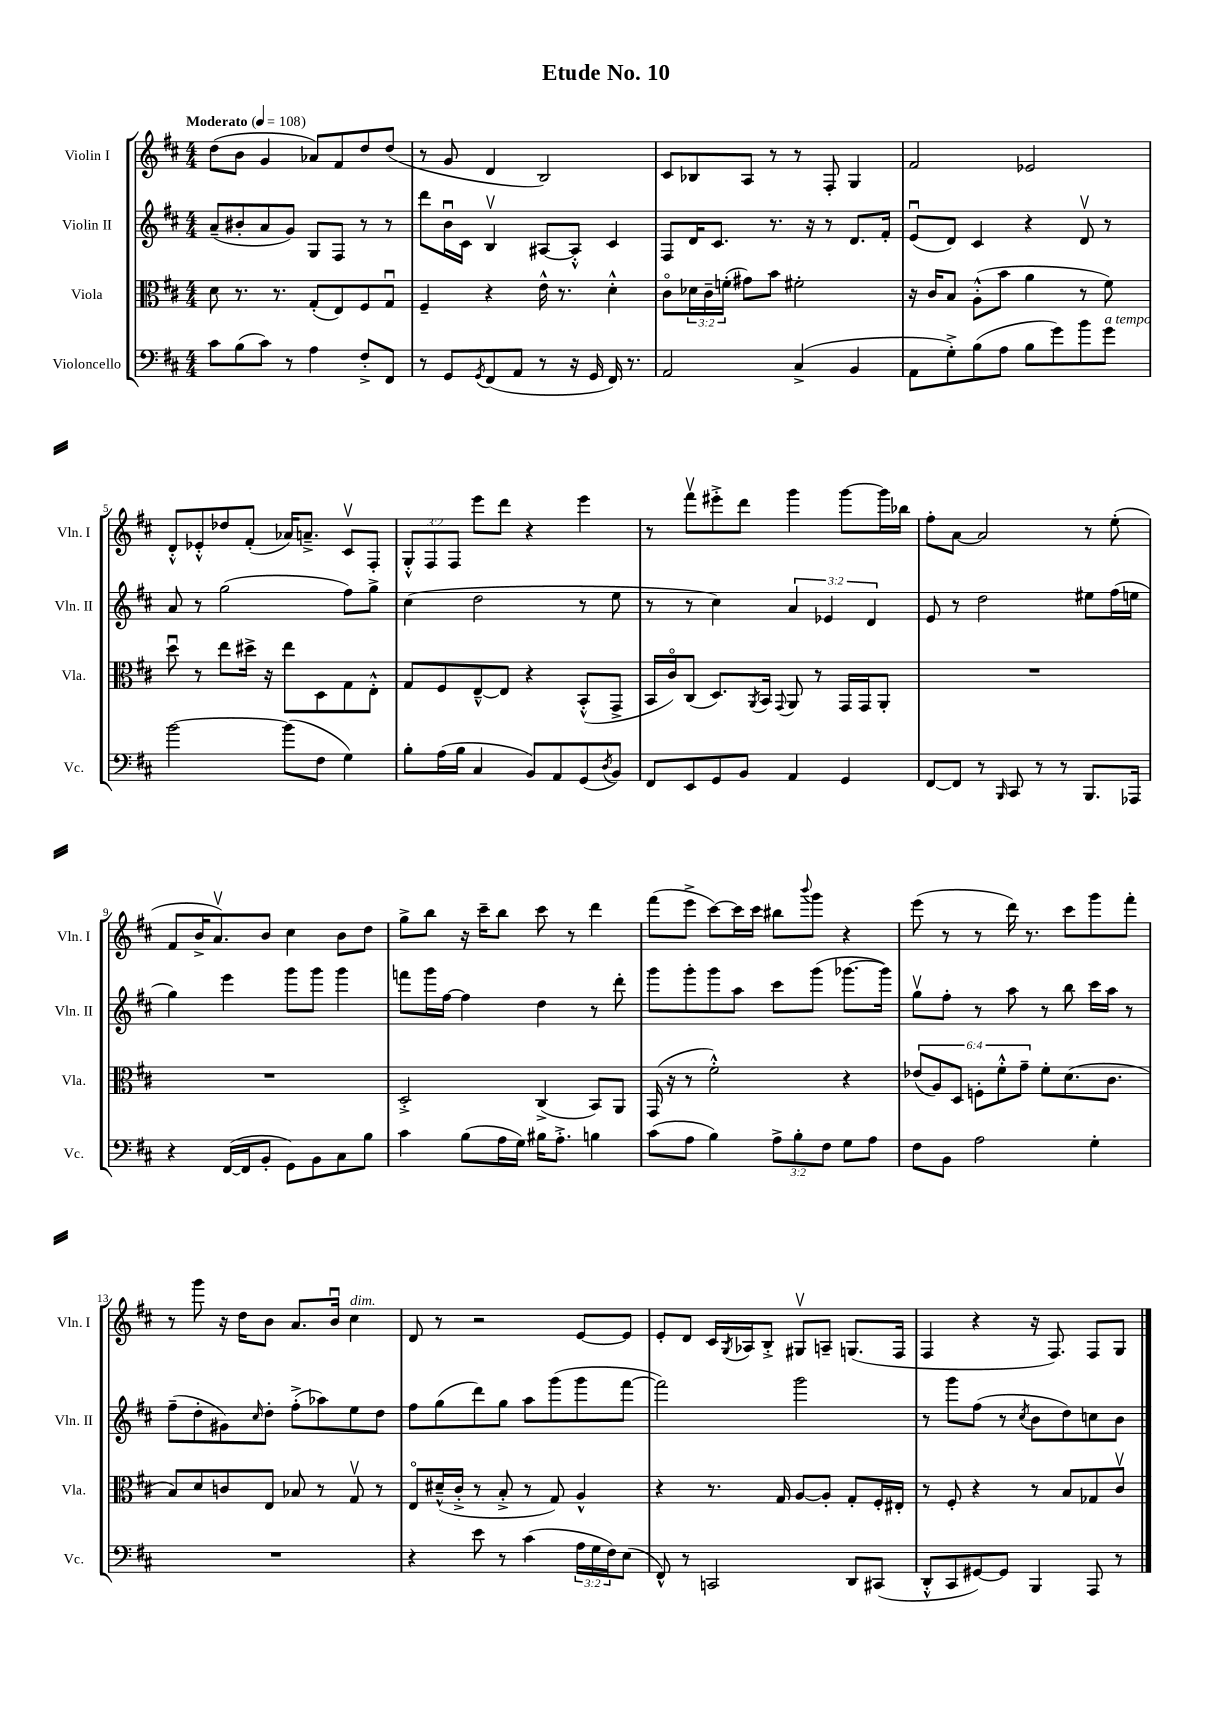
\header { title = "Etude No. 10" }
<<
\new StaffGroup <<
\new Staff = "s0" \with { instrumentName = "Violin I" shortInstrumentName = "Vln. I" } {
    \clef treble \key d \major \numericTimeSignature \time 4/4 \override Staff.TupletNumber.text = #tuplet-number::calc-fraction-text \tempo "Moderato" 4 = 108
    d''8( b'8 g'4 aes'8) fis'8 d''8 d''8( |
    r8 g'8 d'4 b2) |
    cis'8 bes8 a8 r8 r8 fis8-. g4 |
    fis'2 ees'2 |
    d'8-.-^ ees'8-.-^ des''8 fis'8-.( aes'16) a'8.---> cis'8\upbow fis8-. |
    \tuplet 3/2 { g8-.-^ fis8 fis8 } e'''8 d'''8 r4 e'''4 |
    r8 fis'''8\upbow eis'''8-.-> d'''8 g'''4 g'''8~ g'''16 bes''16 |
    fis''8-. a'8~ a'2 r8 e''8-.( |
    fis'8 b'16-> a'8.\upbow) b'8 cis''4 b'8 d''8 |
    g''8-> b''8 r16 cis'''16-- b''8 cis'''8 r8 d'''4 |
    fis'''8( e'''8-> cis'''8~) cis'''16 cis'''16 bis''8 \appoggiatura { b'''8 } g'''8 r4 |
    e'''8( r8 r8 d'''16) r8. cis'''8 g'''8 fis'''8-. |
    r8 g'''8 r16 d''16 b'8 a'8. b'16\downbow cis''4^\markup { \italic "dim." } |
    d'8 r8 r2 e'8~ e'8 |
    e'8-. d'8 cis'16 \acciaccatura { g8 } aes16 b8-.-> gis8\upbow a8-- g8.( fis16 |
    fis4 r4 r16 fis8.) fis8 g8 \bar "|." |
}
\new Staff = "s1" \with { instrumentName = "Violin II" shortInstrumentName = "Vln. II" } {
    \clef treble \key d \major \numericTimeSignature \time 4/4 \override Staff.TupletNumber.text = #tuplet-number::calc-fraction-text
    a'8--( bis'8-. a'8 g'8) g8 fis8 r8 r8 |
    d'''8 b'16\downbow cis'16 b4\upbow ais8~ ais8-.-^ cis'4 |
    fis8 d'16 cis'8. r8. r16 r8 d'8. fis'16-. |
    e'8\downbow( d'8) cis'4 r4 d'8\upbow r8 |
    a'8 r8 g''2( fis''8) g''8-> |
    cis''4( d''2 r8 e''8 |
    r8 r8 cis''4) \tuplet 3/2 { a'4 ees'4 d'4 } |
    e'8 r8 d''2 eis''8 fis''16( e''16 |
    g''4) e'''4 g'''8 g'''8 g'''4 |
    f'''8 g'''16 fis''16~ fis''4 d''4 r8 d'''8-. |
    g'''8 g'''8-. g'''8 a''8 cis'''8 g'''8( ges'''8.~ ges'''16) |
    g''8\upbow fis''8-. r8 a''8 r8 b''8 cis'''16 a''16 r8 |
    fis''8--( d''8-. gis'8) \grace { cis''16 } d''8-. fis''8-.->( aes''8) e''8 d''8 |
    fis''8 g''8( d'''8) g''8 a''8 g'''8( g'''8 fis'''8~ |
    fis'''2) g'''2 |
    r8 g'''8 fis''8( r8 \acciaccatura { cis''8 } b'8 d''8) c''8 b'8 \bar "|." |
}
\new Staff = "s2" \with { instrumentName = "Viola" shortInstrumentName = "Vla." } {
    \clef alto \key d \major \numericTimeSignature \time 4/4 \override Staff.TupletNumber.text = #tuplet-number::calc-fraction-text
    d'8 r8. r8. g8-.( e8) fis8 g8\downbow |
    fis4-- r4 e'16-^ r8. d'4-.-^ |
    cis'8\flageolet \tuplet 3/2 { des'16 cis'16-- f'16-.( } gis'8) b'8 fis'2-. |
    r16 cis'16 b8 a8-.-^( b'8 a'4 r8 fis'8) |
    d''8\downbow r8 e''8 dis''16-> r16 e''8 d8 g8 e8-.-^ |
    g8 fis8 e8~---^ e8 r4 b,8-.-^( g,8-> |
    b,16 cis'16\flageolet) cis8( d8.) \acciaccatura { a,8 } b,16 \appoggiatura { g,8 } a,8 r8 g,16 g,16 a,8-. |
    R1 |
    R1 |
    d2-.-> cis4->( b,8) a,8 |
    g,16( r16 r8 fis'2-.-^) r4 |
    \tuplet 6/4 { ees'8( a8) d8 f8-. fis'8-.-^ g'8-- } fis'8-. d'8.( cis'8. |
    b8) d'8 c'8 e8 bes8 r8 g8\upbow r8 |
    e8\flageolet dis'16---^( cis'16-.-> r8 b8-.-> r8 g8) a4-^ |
    r4 r8. g16 a8~ a8-. g8-. fis16-. eis16-. |
    r8 fis8-. r4 r8 b8 ges8 cis'8\upbow \bar "|." |
}
\new Staff = "s3" \with { instrumentName = "Violoncello" shortInstrumentName = "Vc." } {
    \clef bass \key d \major \numericTimeSignature \time 4/4 \override Staff.TupletNumber.text = #tuplet-number::calc-fraction-text
    cis'8 b8( cis'8) r8 a4 fis8-.-> fis,8 |
    r8 g,8 \acciaccatura { g,8 } fis,8( a,8 r8 r16 g,16 fis,16) r8. |
    a,2 cis4->( b,4 |
    a,8 g8-.->) b8( a8 b8 g'8) b'8 g'8^\markup { \italic "a tempo" } |
    b'2~ b'8( fis8 g4) |
    b8-. a16( b16 cis4 b,8) a,8 g,8( \acciaccatura { d8 } b,8) |
    fis,8 e,8 g,8 b,8 a,4 g,4 |
    fis,8~ fis,8 r8 \grace { b,,16 } cis,8 r8 r8 b,,8. aes,,16 |
    r4 fis,16~( fis,16 b,8-. g,8) b,8 cis8 b8 |
    cis'4 b8( a16 g16) bis16 a8.-.-> b4 |
    cis'8( a8 b4) \tuplet 3/2 { a8-> b8-. fis8 } g8 a8 |
    fis8 b,8 a2 g4-. |
    R1 |
    r4 e'8 r8 cis'4( \tuplet 3/2 { a16 g16 fis16) } e8( |
    fis,8-^) r8 c,2 d,8 cis,8( |
    d,8-.-^ cis,8 gis,8~) gis,8 b,,4 a,,8 r8 \bar "|." |
}
>>
>>
